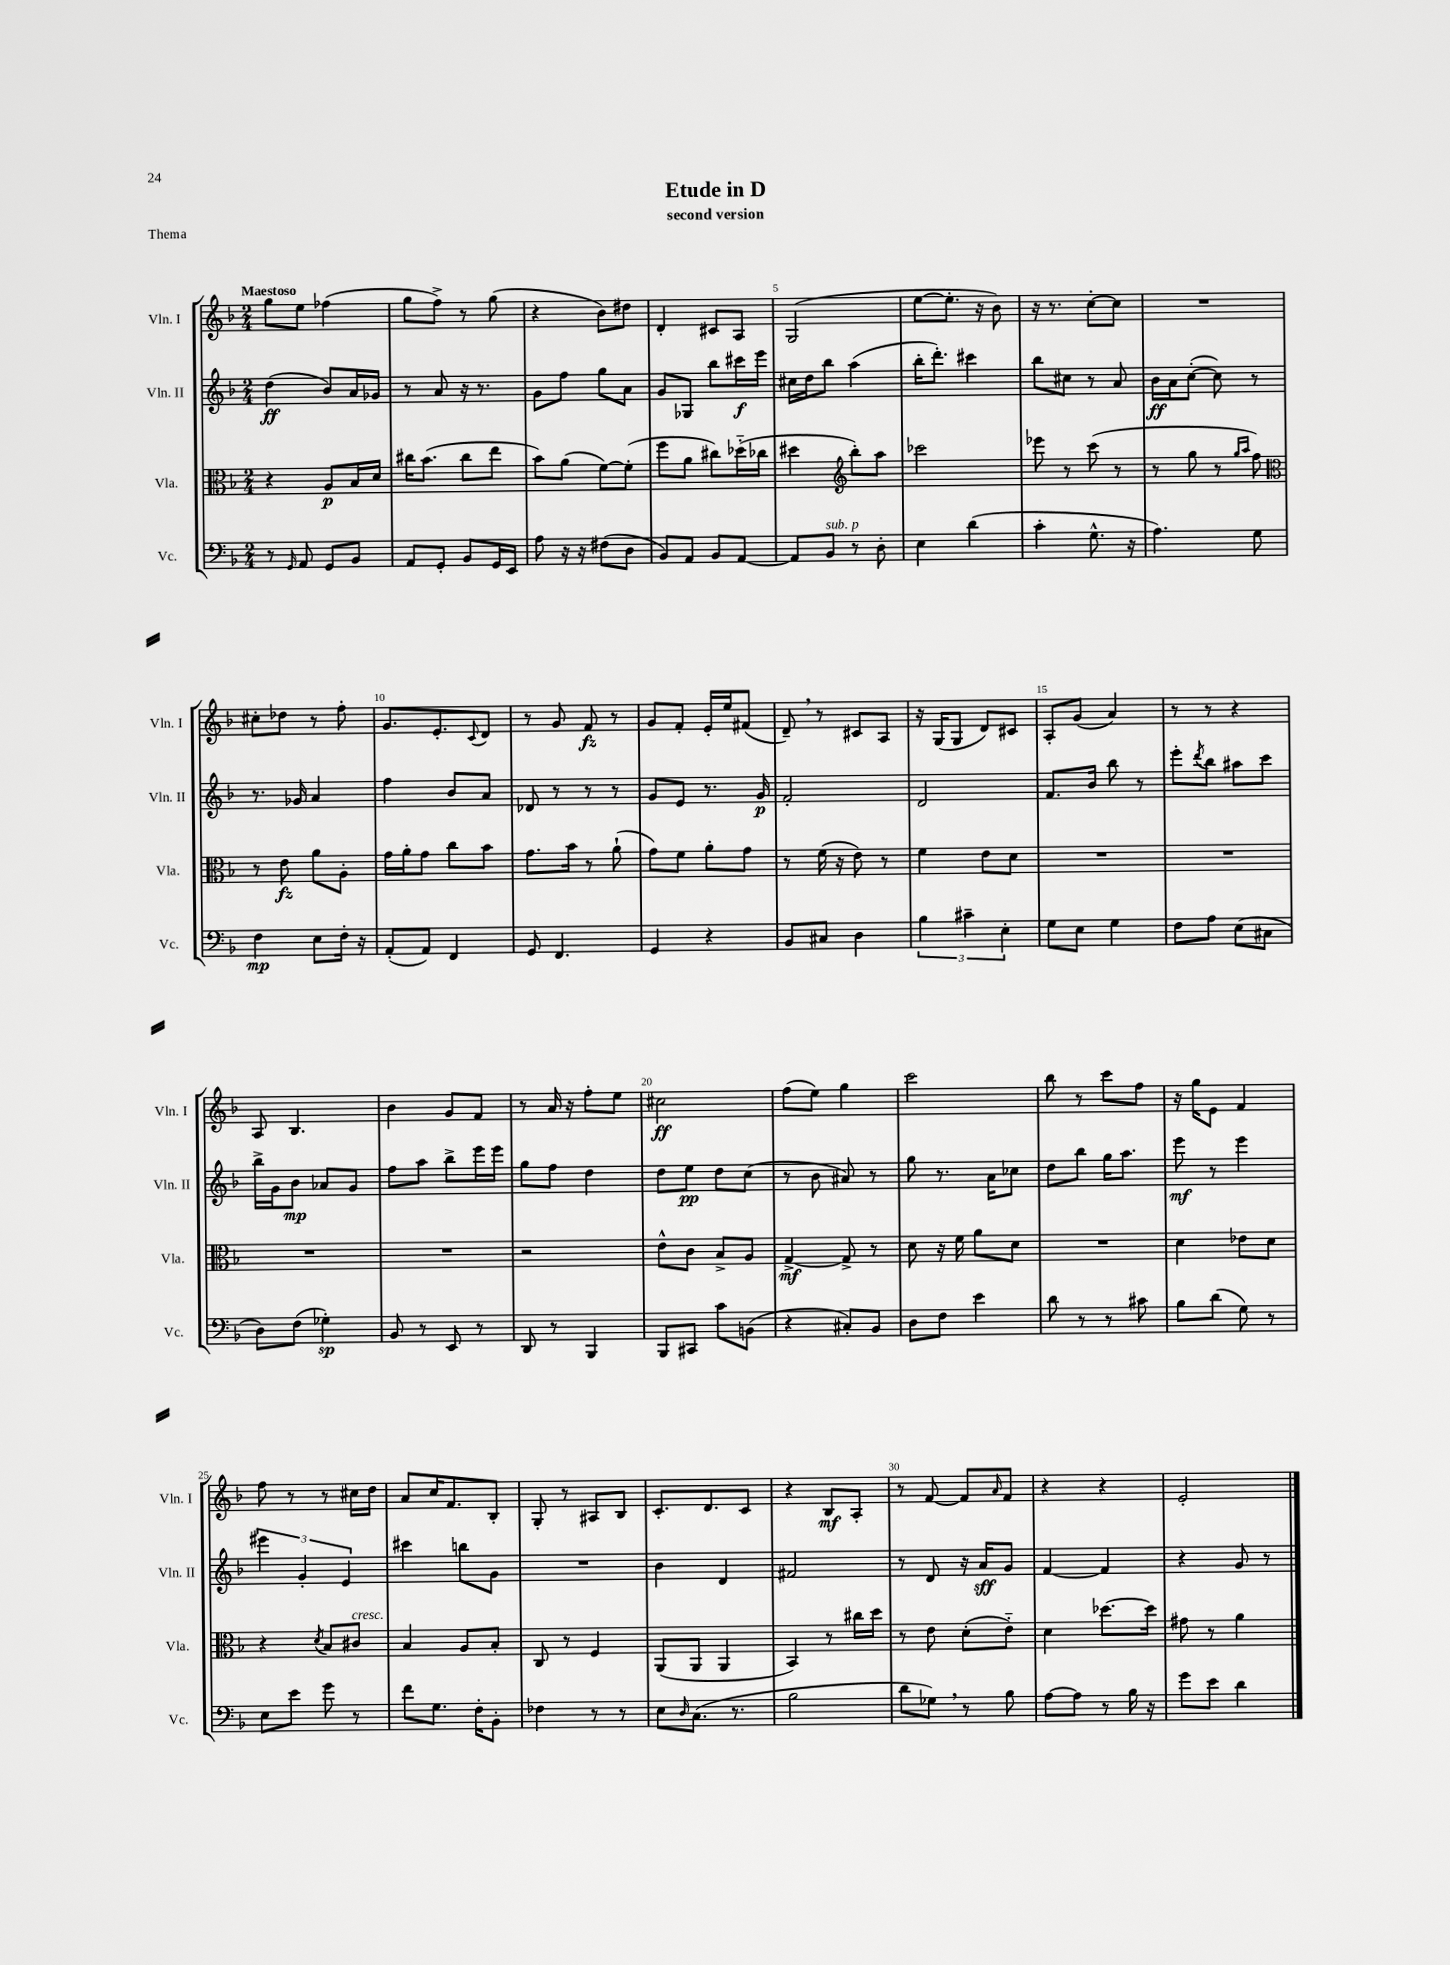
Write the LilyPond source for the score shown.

\header { title = "Etude in D" subtitle = "second version" piece = "Thema" }
<<
\new StaffGroup <<
\new Staff = "s0" \with { instrumentName = "Vln. I" shortInstrumentName = "Vln. I" } {
    \clef treble \key f \major \numericTimeSignature \time 2/4 \tempo "Maestoso"
    g''8 e''8 fes''4( |
    g''8 f''8->) r8 g''8( |
    r4 bes'8) dis''8 |
    d'4-. cis'8 a8 |
    g2( |
    e''8~ e''8.-. r16 bes'8) |
    r16 r8. c''8~-. c''8 |
    R2 |
    cis''8-. des''8 r8 f''8-. |
    g'8. e'8.-. \appoggiatura { c'8 } d'8 |
    r8 g'8 f'8\fz r8 |
    g'8 f'8-. e'16-. e''16 fis'8( |
    d'8--) \breathe r8 cis'8 a8 |
    r16 g16( g8 d'8) cis'8 |
    a8-. g'8( a'4) |
    r8 r8 r4 |
    a8 bes4. |
    bes'4 g'8 f'8 |
    r8 a'16 r16 f''8-. e''8 |
    cis''2\ff |
    f''8( e''8) g''4 |
    c'''2 |
    bes''8 r8 c'''8 f''8 |
    r16 g''16 e'8 f'4 |
    f''8 r8 r8 cis''16 d''16 |
    a'8 c''16 f'8. bes8-. |
    g8-. r8 ais8 bes8 |
    c'8.-. d'8. c'8 |
    r4 bes8\mf a8-. |
    r8 f'8~ f'8 \grace { a'16 } f'8 |
    r4 r4 |
    e'2-. \bar "|." |
}
\new Staff = "s1" \with { instrumentName = "Vln. II" shortInstrumentName = "Vln. II" } {
    \clef treble \key f \major \numericTimeSignature \time 2/4
    d''4\ff( bes'8) a'16 ges'16 |
    r8 a'8 r16 r8. |
    g'8 f''8 g''8 a'8 |
    g'8 ges8 bes''8 cis'''16\f e'''16 |
    cis''16 d''16 bes''8 a''4( |
    bes''16-. d'''8.-.) cis'''4 |
    bes''8 cis''8 r8 a'8 |
    bes'16\ff a'16 c''8~-.( c''8) r8 |
    r8. ges'16 a'4 |
    f''4 bes'8 a'8 |
    des'8 r8 r8 r8 |
    g'8 e'8 r8. g'16\p |
    f'2-. |
    d'2 |
    f'8. bes'16 bes''8 r8 |
    e'''8-. \acciaccatura { d'''8 } bes''8 ais''8 c'''8 |
    bes''16-> g'16 bes'8\mp aes'8 g'8 |
    f''8 a''8 bes''8-> e'''16 e'''16 |
    g''8 f''8 d''4 |
    d''8 e''8\pp d''8 c''8( |
    r8 bes'8 ais'8) r8 |
    g''8 r8. a'16 ces''8 |
    d''8 bes''8 g''16 a''8. |
    e'''8\mf r8 e'''4 |
    \tuplet 3/2 { eis'''4 g'4-. e'4 } |
    cis'''4 b''8 g'8 |
    R2 |
    bes'4 d'4 |
    fis'2 |
    r8 d'8 r16 a'16\sff g'8 |
    f'4~ f'4 |
    r4 g'8 r8 \bar "|." |
}
\new Staff = "s2" \with { instrumentName = "Vla." shortInstrumentName = "Vla." } {
    \clef alto \key f \major \numericTimeSignature \time 2/4
    r4 a8\p bes16 d'16 |
    cis''16 bes'8.( cis''8 e''8 |
    bes'8) a'8( f'8~) f'8-.( |
    f''8 a'8 cis''8) des''16-_( ces''16 |
    dis''4 \clef treble bes''8-.) a''8 |
    ces'''2 |
    ees'''8 r8 c'''8( r8 |
    r8 g''8 r8 \grace { g''16 a''16 } f''8) |
    \clef alto r8 e'8\fz a'8 a8-. |
    g'16 a'16-. g'8 c''8 bes'8 |
    g'8. bes'16 r8 a'8-!( |
    g'8) f'8 a'8-. g'8 |
    r8 f'16( r16 e'8) r8 |
    f'4 e'8 d'8 |
    R2 |
    R2 |
    R2 |
    R2 |
    r2 |
    e'8-^ c'8 bes8-> a8 |
    g4~->\mf g8-> r8 |
    d'8 r16 f'16 a'8 d'8 |
    R2 |
    d'4 ees'8 d'8 |
    r4 \acciaccatura { d'8 } bes8 cis'8^\markup { \italic "cresc." } |
    bes4 a8 bes8-. |
    c8 r8 f4 |
    a,8( a,8 a,4 |
    bes,4) r8 cis''16 d''16 |
    r8 e'8 d'8-.( e'8-_) |
    d'4 des''8.~ des''16 |
    gis'8 r8 a'4 \bar "|." |
}
\new Staff = "s3" \with { instrumentName = "Vc." shortInstrumentName = "Vc." } {
    \clef bass \key f \major \numericTimeSignature \time 2/4
    r8 \grace { g,16 } a,8 g,8 bes,8 |
    a,8 g,8-. bes,8 g,16 e,16 |
    a8 r16 r16 fis8( d8 |
    bes,8) a,8 bes,8 a,8~ |
    a,8 bes,8^\markup { \italic "sub. p" } r8 d8-. |
    e4 d'4( |
    c'4-. g8.-^ r16 |
    a4.) g8 |
    f4\mp e8 f16-. r16 |
    a,8-.( a,8) f,4 |
    g,8 f,4. |
    g,4 r4 |
    bes,8 cis8 d4 |
    \tuplet 3/2 { bes4 cis'4-- e4-. } |
    g8 e8 g4 |
    f8 a8 e8( cis8 |
    d8) f8( ges4-.\sp) |
    bes,8 r8 e,8 r8 |
    d,8 r8 bes,,4 |
    bes,,8 cis,8 c'8 b,8( |
    r4 cis8-.) bes,8 |
    d8 f8 e'4 |
    d'8 r8 r8 cis'8 |
    bes8 d'8( g8) r8 |
    e8 e'8 g'8 r8 |
    f'8 g8. f16-. bes,8-. |
    fes4 r8 r8 |
    e8 \grace { d16 } c8.( r8. |
    bes2 |
    d'8 ges8) \breathe r8 bes8 |
    a8~ a8 r8 bes16 r16 |
    g'8 e'8 d'4 \bar "|." |
}
>>
>>
\layout { \context { \Score \override BarNumber.break-visibility = ##(#f #t #t) barNumberVisibility = #(every-nth-bar-number-visible 5) } }
